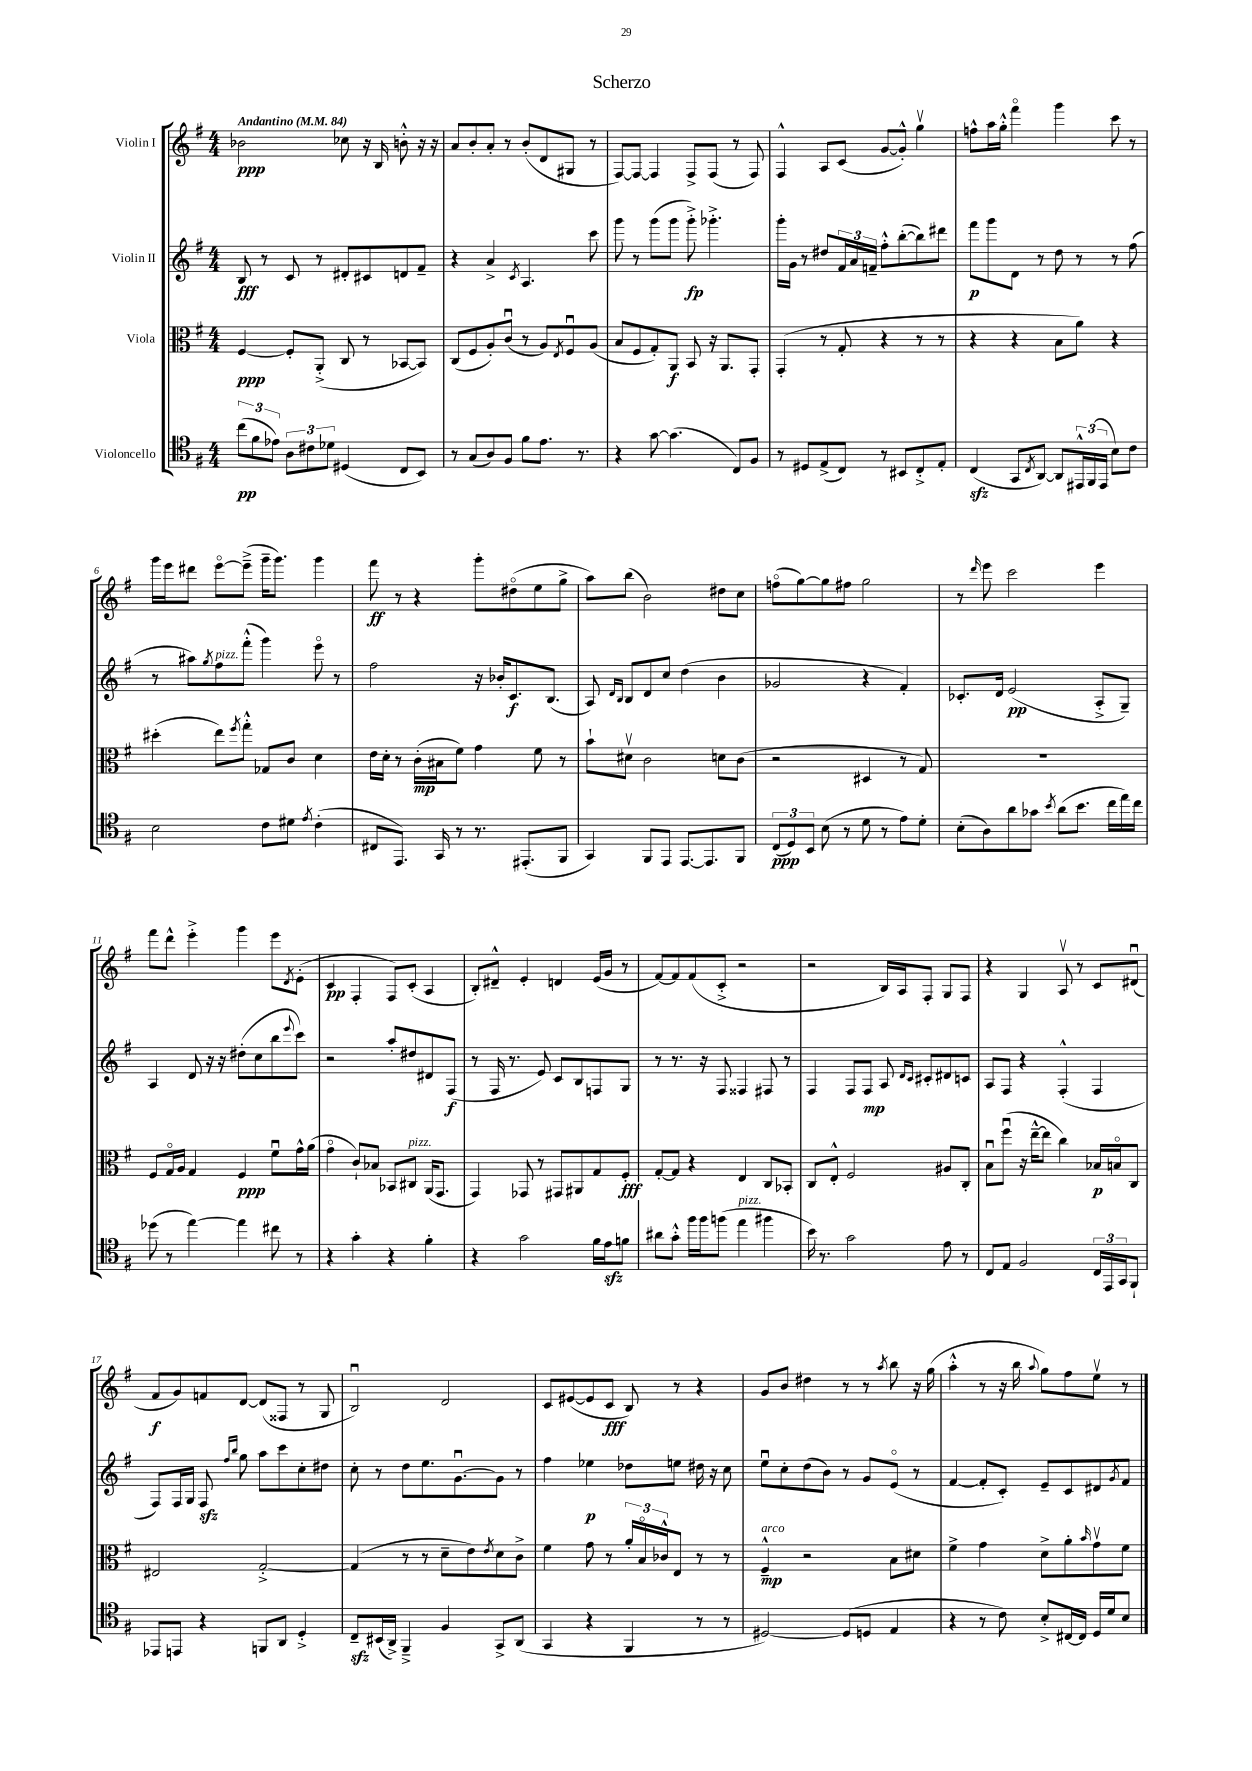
\header { title = "Scherzo" }
<<
\new StaffGroup <<
\new Staff = "s0" \with { instrumentName = "Violin I" } {
    \clef treble \key g \major \numericTimeSignature \time 4/4 \tempo "Andantino" 4 = 84
    bes'2\ppp ces''8 r16 b16 b'8-.-^ r16 r16 |
    a'8 b'8-. a'8-. r8 b'8-.( d'8 gis8 r8 |
    fis8~) fis8~ fis4 fis8-> fis8( r8 fis8) |
    fis4-^ a8 c'8( g'8~ g'8-.-^) g''4\upbow |
    f''8-^ a''16 g''16-.-^ fis'''4\flageolet g'''4 c'''8 r8 |
    g'''16 e'''16 dis'''8 e'''8~\flageolet e'''8--->( g'''16-- g'''8.) g'''4 |
    fis'''8\ff r8 r4 g'''8-. dis''8\flageolet( e''8 g''8-> |
    a''8) b''8( b'2) dis''8 c''8 |
    f''8\flageolet( g''8~) g''8 fis''8 g''2 |
    r8 \grace { d'''16 } e'''8 c'''2 e'''4 |
    fis'''8 d'''8-^ e'''4-.-> g'''4 e'''8 \acciaccatura { d'8 } e'8-.( |
    c'4\pp fis4-. fis8) c'8-.( a4 |
    b8-.) dis'8---^ e'4-. d'4 e'16( g'16 r8 |
    fis'8~) fis'8 fis'8( c'8-.-> r2 |
    r2 b16) a16 fis8-. g8 fis8 |
    r4 g4 a8\upbow r8 c'8 dis'8\downbow( |
    fis'8\f g'8) f'8 d'8~ d'8( fisis8 r8 g8 |
    b2\downbow) d'2 |
    c'8 eis'8~( eis'8 c'8\fff b8) r8 r4 |
    g'8 b'8 dis''4 r8 r8 \acciaccatura { a''8 } b''8 r16 g''16( |
    a''4-.-^ r8 r16 b''16 \appoggiatura { a''8 } g''8) fis''8 e''8\upbow r8 \bar "|." |
}
\new Staff = "s1" \with { instrumentName = "Violin II" } {
    \clef treble \key g \major \numericTimeSignature \time 4/4
    b8\fff r8 c'8 r8 dis'8-. cis'8 d'8 fis'8-- |
    r4 a'4-> \acciaccatura { c'8 } a4. c'''8 |
    g'''8 r8 g'''8( g'''8 g'''8-.->\fp) ges'''4.-.-> |
    g'''16-. g'16 r8 dis''8 \tuplet 3/2 { fis'16 a'16 f'16-- } fis''8-.-^ b''8~-.( b''8) dis'''8 |
    fis'''8\p g'''8 d'8 r8 d''8 r8 r8 fis''8( |
    r8 ais''8) \acciaccatura { g''8 } fis''8^\markup { \italic "pizz." } fis'''8-.-^( g'''4) e'''8\flageolet r8 |
    fis''2 r16 bes'16-. c'8.\f b8.( |
    a8) \grace { d'16 b16 } b8 d'8 c''8 d''4( b'4 |
    ges'2 r4 fis'4-.) |
    ces'8.-. d'16 e'2\pp( a8-.-> g8--) |
    a4 d'8 r16 r16 dis''8-.( c''8 b''8 \appoggiatura { e'''8 } c'''8) |
    r2 a''8-. dis''8 dis'8 fis8\f( |
    r8 fis16 r8. e'8) c'8 b8 f8 g8 |
    r8 r8. r16 fis8 fisis4 fis8 r8 |
    fis4 fis8 fis8\mp a8 \grace { d'16 c'16 } cis'8-. dis'8 c'8 |
    a8 fis8 r4 fis4-.-^( fis4 |
    fis8) fis16 g16 fis8\sfz \grace { fis''16 b''16 } g''8 a''8 c'''8 c''8-. dis''8 |
    c''8-. r8 d''8 e''8. g'8.~\downbow g'8 r8 |
    fis''4 ees''4\p des''8 e''8 dis''16 r16 c''8 |
    e''8\downbow c''8-. d''8( b'8) r8 g'8 e'8\flageolet( r8 |
    fis'4~ fis'8-. c'8-.) e'8-- c'8 dis'8 \acciaccatura { g'8 } fis'8 \bar "|." |
}
\new Staff = "s2" \with { instrumentName = "Viola" } {
    \clef alto \key g \major \numericTimeSignature \time 4/4
    fis4~\ppp fis8-. a,8-.->( c8 r8 bes,8~ bes,8) |
    c8( fis8 a8-.) c'8\downbow( r8 a8) \acciaccatura { e8 } fis8\downbow a8( |
    b8 fis8 g8-.) a,8\f b,8 r16 a,8. g,8-. |
    g,4-.( r8 g8-. r4 r8 r8 |
    r4 r4 b8 a'8) r4 |
    dis''4-.( e''8) \acciaccatura { fis''8 } g''8-.-^ ges8 c'8 d'4 |
    e'16 d'16-. r8 c'16-.\mp( bis16 fis'8) g'4 fis'8 r8 |
    b'8-! dis'8\upbow c'2 d'8 c'8( |
    r2 dis4 r8 g8) |
    R1 |
    fis8 g16\flageolet a16 g4 fis4\ppp fis'8\downbow g'16-^ a'16( |
    g'4\flageolet c'8-!) bes8 bes,8 cis8^\markup { \italic "pizz." } a,16( g,8. |
    g,4) ges,8 r8 gis,8 ais,8 g8 fis8-.\fff |
    g8~-. g8 r4 e4 c8 bes,8-. |
    c8 e8-.-^ fis2 ais8 c8-. |
    b8\downbow fis''8\downbow( r16 e''16~---^ e''8 c''4) bes16\p b16\flageolet c8 |
    eis2 g2~-.-> |
    g4( r8 r8 d'8-- e'8) \acciaccatura { e'8 } d'8 c'8-> |
    fis'4 g'8 r8 \tuplet 3/2 { a'16-. b16\flageolet ces'16-^ } e8 r8 r8 |
    fis4---^\mp^\markup { \italic "arco" } r2 b8 dis'8 |
    fis'4-> g'4 d'8-> a'8-. \grace { b'16 } g'8\upbow fis'8 \bar "|." |
}
\new Staff = "s3" \with { instrumentName = "Violoncello" } {
    \clef tenor \key g \major \numericTimeSignature \time 4/4
    \tuplet 3/2 { c''8\pp( fis'8 ees'8) } \tuplet 3/2 { a8 cis'8 des'8 } dis4( c8 b,8) |
    r8 g8( a8) fis8 fis'8 e'8. r8. |
    r4 g'8~ g'4.( c8) fis8 |
    r8 dis8 e8->( c8) r8 bis,8 c8-.-> e8-. |
    c4\sfz( g,8 \acciaccatura { c8 } a,8~) a,8 \tuplet 3/2 { eis,16-^ fis,16( eis,16 } b8) c'8 |
    b2 c'8 dis'8 \acciaccatura { e'8 } c'4-.( |
    cis8 e,8.) g,16 r8 r8. eis,8.-.( fis,8 |
    g,4) fis,8 e,8 e,8.~ e,8. fis,8 |
    \tuplet 3/2 { c8\ppp( d8) b,8 } b8( r8 d'8 r8 e'8) d'8-. |
    b8-.( a8) a'8 ges'8 \acciaccatura { b'8 } a'8( b'8. c''16 e''16) c''16 |
    des''8( r8 e''4~) e''4 cis''8 r8 |
    r4 g'4-. r4 fis'4-. |
    r4 g'2 fis'16 e'16\sfz f'8 |
    ais'8 g'8-.-^ fis''16 fis''16 f''8( e''4^\markup { \italic "pizz." } fis''4 |
    b'16) r8. g'2 e'8 r8 |
    c8 e8 fis2 \tuplet 3/2 { c16 e,16 g,16 } fis,8-! |
    ees,8 e,8 r4 f,8 a,8 d4-.-> |
    c8--\sfz bis,16( a,16->) fis,4---> fis4 g,8-> a,8( |
    g,4 r4 fis,4 r8 r8 |
    dis2~) dis8( d8 e4 |
    r4 r8 c'8) b8-.-> cis16~ cis16 d16 d'16 b8 \bar "|." |
}
>>
>>
